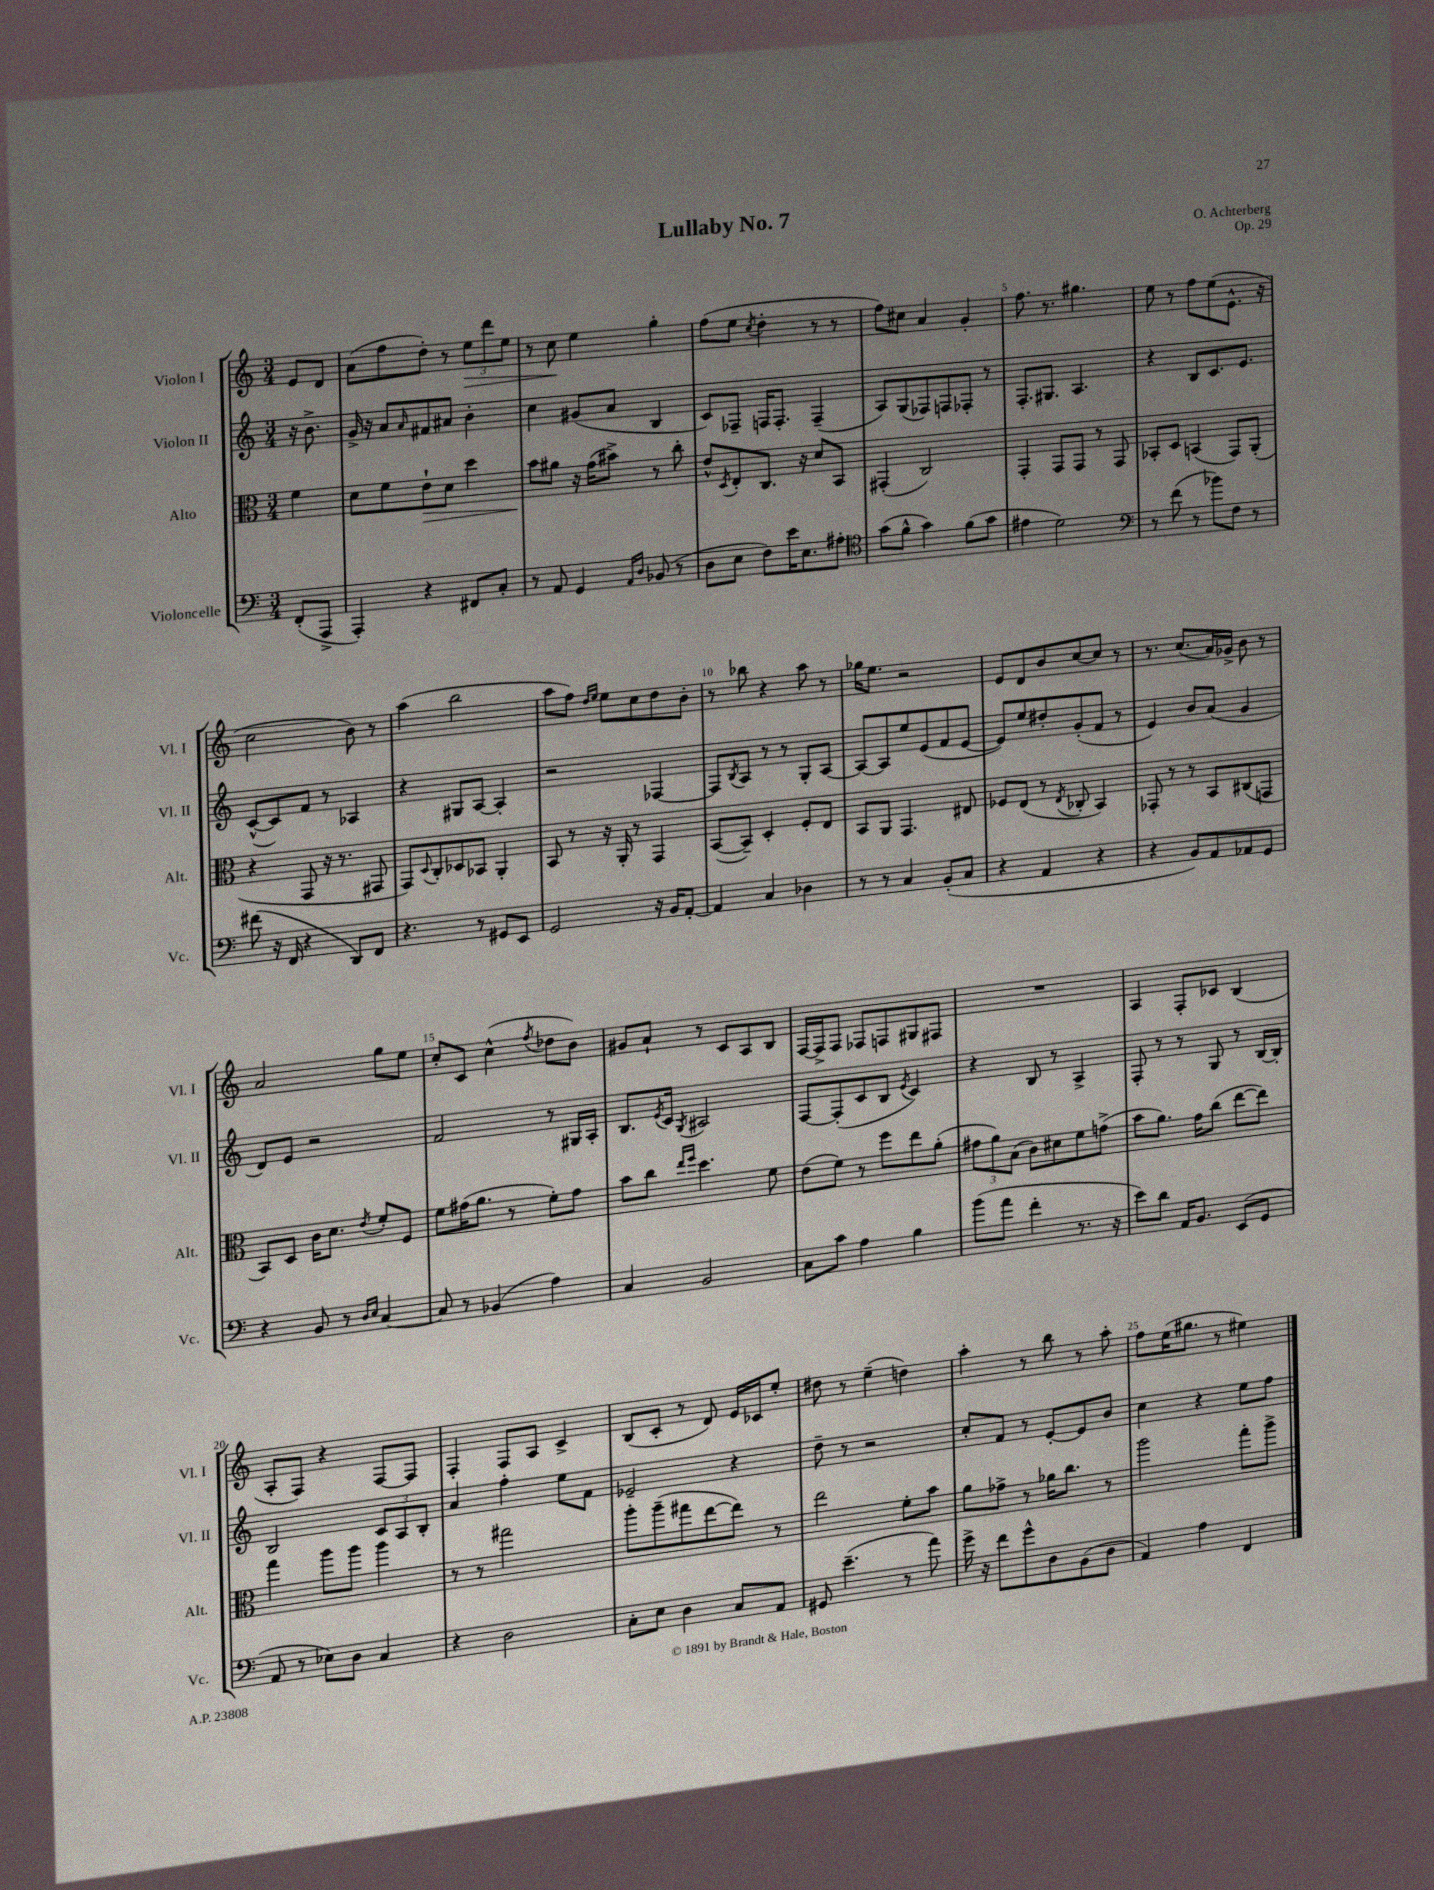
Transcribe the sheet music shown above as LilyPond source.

\header { title = "Lullaby No. 7" composer = "O. Achterberg" opus = "Op. 29" }
<<
\new StaffGroup <<
\new Staff = "s0" \with { instrumentName = "Violon I" shortInstrumentName = "Vl. I" } {
    \clef treble \key c \major \numericTimeSignature \time 3/4 \partial 4
    e'8 d'8 |
    a'8( f''8 d''8-.) r8 \tuplet 3/2 { e''8\> d'''8 e''8 } |
    r8 c''8\! e''4 g''4-. |
    f''8( e''8 \acciaccatura { c''8 } d''4-. r8 r8 |
    f''8) cis''8 a'4 g'4-. |
    f''8. r8. gis''4. |
    e''8 r8 f''8 e''8( e'8.-^ r16 |
    c''2 b'8) r8 |
    a''4( b''2 |
    a''8 f''8) \grace { d''16 e''16 } e''8 c''8 d''8 b'8-. |
    r8 bes''8 r4 a''8 r8 |
    ges''16 e''8. r2 |
    e'8 d'8 b'8 c''8~ c''8 r8 |
    r8. c''8.( a'16) ges'16-> b'8 r8 |
    a'2 g''8 e''8 |
    c''8-. c'8 c''4-^( \acciaccatura { f''8 } des''8 b'8) |
    gis'8 a'8-! r8 c'8 a8 b8 |
    f16~ f16-> f8 fes8 f8 gis8 fis8 |
    R2. |
    a4 f8-. ces'8 b4( |
    a8-. f8) r4 f8~ f8 |
    f4-. f8 a8 c'4-> |
    b8( c'8-. r8 d'8) e'16 ces'16 e''8-. |
    dis''8 r8 e''4--( d''4) |
    a''4-. r8 b''8 r8 a''8-. |
    f''8 e''16( gis''8. r8 eis''4) \bar "|." |
}
\new Staff = "s1" \with { instrumentName = "Violon II" shortInstrumentName = "Vl. II" } {
    \clef treble \key c \major \numericTimeSignature \time 3/4 \partial 4
    r16 b'8.-> |
    g'16-> r16 a'8 \grace { a'16 } fis'8 ais'8 b'4-. |
    c''4 gis'8( a'8 b4 |
    c'8) fes8-- f16 f8.-. f4--( |
    a8) g8( fes8) f8 fes8-. r8 |
    f8.-. gis8. a4. |
    r4 b8 c'8. e'8. |
    c'8~-^( c'8) f'8 r8 aes4 |
    r4 gis8 a8~ a4-. |
    r2 fes4~ |
    fes8 \acciaccatura { b8 } a8 r8 r8 g8-. a8~ |
    a8~ a8 e''8 e'8( f'8 e'8~ |
    e'8) e''8 dis''8-. g'8-.( f'8 r8 |
    e'4) b'8 a'8( g'4 |
    d'8) e'8 r2 |
    f'2 r8 gis16 a16-. |
    b8. \acciaccatura { e'8 } c'16 \acciaccatura { g8 } ais2 |
    f8~ f8-.( c'8 b8 \acciaccatura { e'8 } c'4) |
    r4 b8 r8 a4-> |
    f8-. r8 r8 g8 r8 b16~ b16-. |
    b2 \tuplet 3/2 { c'8 a8 b8-. } |
    a'4 f''4-. e''8 f'8 |
    ees'2-- r4 |
    d''8-- r8 r2 |
    c''8-. f'8 r8 e'8~-. e'8 b'8 |
    c''4 r4 e''8 f''8 \bar "|." |
}
\new Staff = "s2" \with { instrumentName = "Alto" shortInstrumentName = "Alt." } {
    \clef alto \key c \major \numericTimeSignature \time 3/4 \partial 4
    f'4 |
    d'8 f'8 e'8-!\> d'8 d''4 |
    b'8\! ais'8 r16 g'16( bis'8->) r8 c''8-. |
    e'8-^ \acciaccatura { d8 } e8-. c8. r16 d'8 b,8 |
    gis,4-.( c2) |
    g,4-. g,8 g,8 r8 g,8 |
    bes,8-. d8 b,4( g,8) a,8-.( |
    r4 g,8 r16 r8. gis,8 |
    g,8) \appoggiatura { d8 } c8-. des8 bes,8 a,4-. |
    b,8 r8 r16 a,16-. r8 g,4 |
    b,8~( b,8--) d4-. f8-. e8 |
    b,8 a,8 g,4. eis8 |
    fes8 e8( r8 \acciaccatura { e8 } ces8-. b,4) |
    ges,8-. r8 r8 b,8 cis8( g,8 |
    b,8) d8 c'16 d'8. \acciaccatura { e'8 } f'8-. f8 |
    f'8 gis'16( a'8. r8 f'8-.) gis'8 |
    b'8 c''8 \grace { e''16 f''16 } d''4. f'8 |
    e'8( f'8) r8 f''8 e''8 a'8-.( |
    \tuplet 3/2 { gis'8 a'8) b8( } c'8) dis'8 f'8 g'8->( |
    b'8 a'8.) g'16 c''8( e''8~ e''8) |
    g''4 a''8 a''8 a''4 |
    r8 r8 gis''2 |
    a''8-. a''8--( gis''8 e''8~ e''8) r8 |
    e''2 f'8-. b'8 |
    a'8 ges'8-> r8 aes'16 c''8. r8 |
    a''2 g''8-. a''8-> \bar "|." |
}
\new Staff = "s3" \with { instrumentName = "Violoncelle" shortInstrumentName = "Vc." } {
    \clef bass \key c \major \numericTimeSignature \time 3/4 \partial 4
    f,8-.( a,,8-> |
    a,,4-.) r4 fis,8 c8-. |
    r8 a,8 g,4 \grace { a,16 d16 } bes,8( r8 |
    d8 e8 f8) e'16 e8. ais8-. |
    \clef tenor g'8( f'8-^ g'4) f'8( g'8 |
    eis'4 d'2) |
    \clef bass r8 f'8( r8 bes'8) f8 r8 |
    fis'8( r16 f,16 r4 d,8) f,8 |
    r4. r8 gis,8 e,8 |
    g,2 r16 b,16 a,8~-. |
    a,4 c4 des4 |
    r8 r8 c4 b,8-.( c8 |
    r4 a,4 r4 |
    r4 b,8) a,8 aes,8 g,8 |
    r4 b,8 r8 \grace { d16 e16 } c4~ |
    c8 r8 bes,4( a4) |
    c4 b,2 |
    c8 c'8 a4 b4 |
    b'8( a'8 f'4-. r8. r16 |
    e'8) d'8 a,16 b,8. e,8( g,8 |
    a,8 r8 ees8) d8 c4 |
    r4 d2 |
    c8-. e8 d4 c8 a,8 |
    gis,8 e'4.--( r8 a'8) |
    g'16-> r16 f'8 g'8-^ d8 b,8( d8 |
    a,4) a4 f,4 \bar "|." |
}
>>
>>
\layout { \context { \Score \override BarNumber.break-visibility = ##(#f #t #t) barNumberVisibility = #(every-nth-bar-number-visible 5) } }
